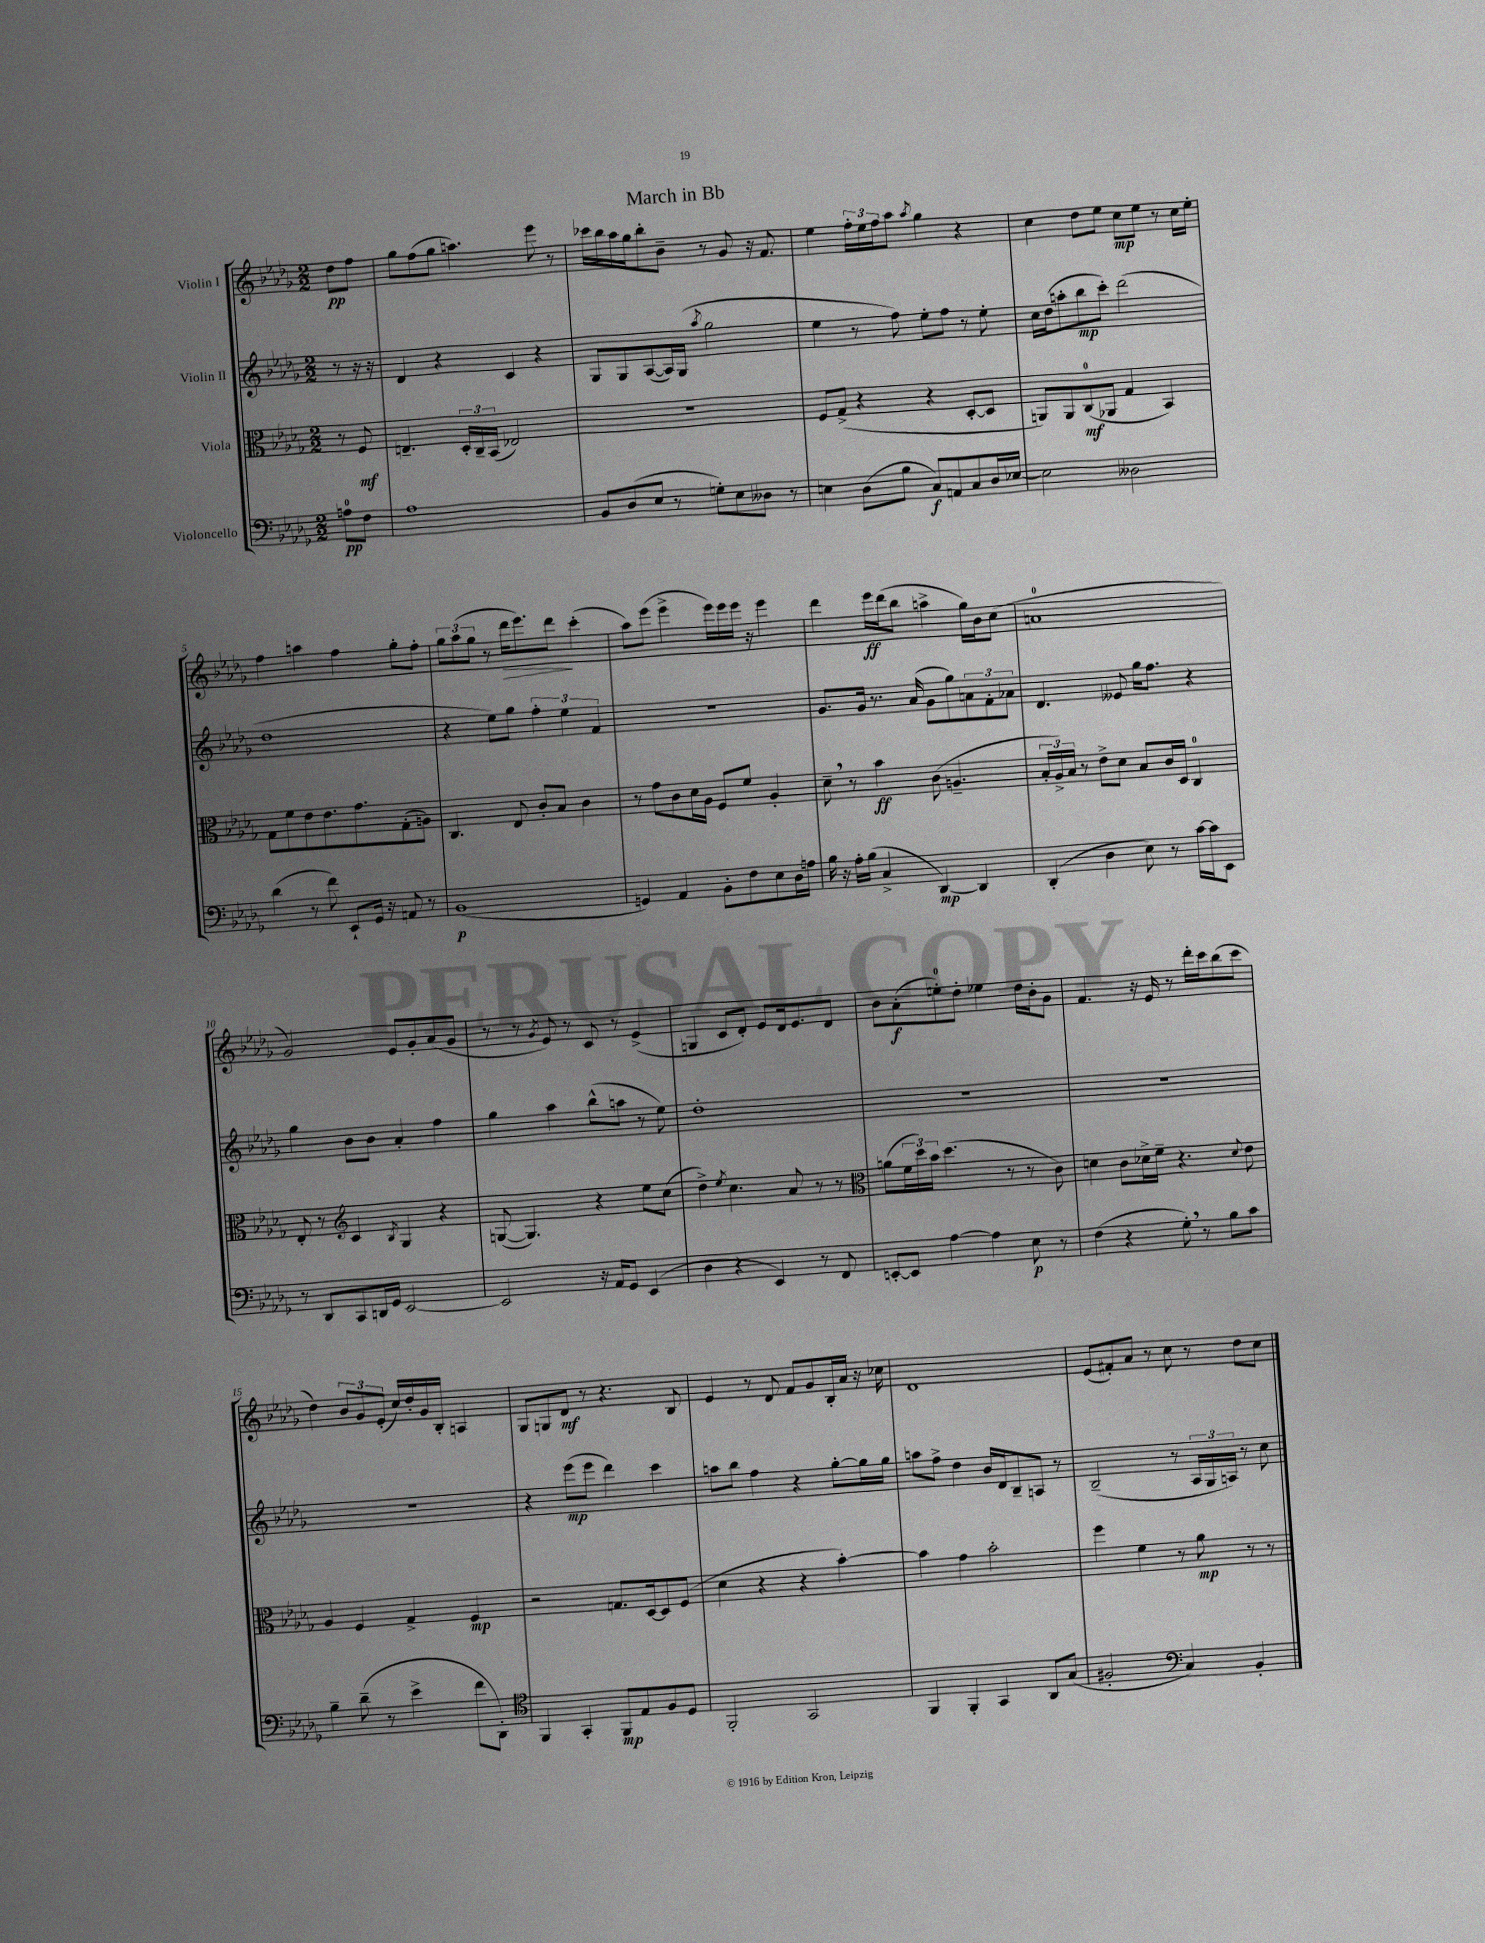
\header { title = "March in Bb" }
<<
\new StaffGroup <<
\new Staff = "s0" \with { instrumentName = "Violin I" } {
    \clef treble \key des \major \numericTimeSignature \time 2/2 \partial 4
    des''8\pp f''8 |
    ges''8 f''8( ges''8 a''4.) ees'''8 r8 |
    ces'''16 bes''16 aes''16 ges''16 bes''8-. bes'8-- r8 ges'8 r16 f'8. |
    ees''4 \tuplet 3/2 { f''16-. ees''16 f''16 } aes''8 \acciaccatura { aes''8 } ges''4 r4 |
    c''4 des''8 ees''8 c''8\mp ees''8 r8 c''16 ees''16-. |
    f''4 a''4 f''4 ges''8-. f''8-. |
    \tuplet 3/2 { ges''8 aes''8( ges''8 } r8 des'''16\> ees'''8.) des'''8\! c'''4-.( |
    aes''8) ees'''8( ees'''4-> ees'''16) ees'''16 ees'''16 r16 ees'''4 |
    des'''4 ees'''16\ff des'''16( bes''8 a''4-> ges''16) bes'16 c''8( |
    a'1-0 |
    ges'2) ees'8 ges'8-. aes'8( ges'8 |
    r8 r8 \acciaccatura { ges'8 } ees'8) r8 c'8 r8 ees'4->( |
    g4 c'8 des'8-.) ees'8 des'16 ees'8. des'8 |
    bes'8 aes'8-.\f( e''8-0-.) des''8-. ees''4 des''16 bes'16-. ges'8 |
    f'4. r16 ees'16 r8 des'''16-. c'''16 bes''8( c'''8 |
    des''4) \tuplet 3/2 { bes'8 ges'8 ees'8-.( } c''16) des''16-. ges'16 bes16-. a4 |
    ges8 g8 des'8\mf r8 r4. bes8 |
    ees'4 r8 des'8 f'8 ges'8 bes16-. aes'16 r16 ces''16 |
    des'1 |
    ees'8( fis'8-.) aes'8 r8 c''8 r8 des''8 c''8 \bar "|." |
}
\new Staff = "s1" \with { instrumentName = "Violin II" } {
    \clef treble \key des \major \numericTimeSignature \time 2/2 \partial 4
    r8 r16 r16 |
    des'4 r4 c'4 r4 |
    ges8 ges8 aes8~( aes16) ges16( \acciaccatura { aes''8 } ges''2 |
    ees''4 r8 f''8) ees''8-. f''8 r8 ees''8-. |
    c''16 des''16( a''8-. bes''8\mp c'''8-.) des'''2( |
    des''1 |
    r4 ees''8) ges''8 \tuplet 3/2 { f''4-. ees''4 f'4 } |
    R1 |
    ges'8. ges'16 r8. aes'16( ges'8 ges''8) \tuplet 3/2 { a'8 f'8-. aes'8 } |
    des'4. eeses'8 ges''16 f''8. r4 |
    ges''4 bes'8 bes'8 aes'4-. f''4 |
    ges''4 aes''4 bes''8-^( a''8 r8 ees''8) |
    des''1-. |
    R1 |
    R1 |
    R1 |
    r4 ees'''8\mp( ees'''8 des'''4) c'''4 |
    a''8 bes''8 f''4 r4 ges''8~-. ges''16 ges''16 |
    a''8 f''8-> des''4 bes'16 des'16 bes8-- a8 r8 |
    bes2--( r8 \tuplet 3/2 { aes16 ges16 a16) } r8 c''8 \bar "|." |
}
\new Staff = "s2" \with { instrumentName = "Viola" } {
    \clef alto \key des \major \numericTimeSignature \time 2/2 \partial 4
    r8 f8\mf |
    e4.-- \tuplet 3/2 { des16-. c16-- bes,16( } ees2) |
    R1 |
    f8 ges8->( r4 r4 des8~-. des8 |
    a,8) a,8 c8-0\mf( aes,8 ges4 bes,4) |
    ges8 f'8 ees'8 ees'8. ges'8. ges8-.( a8) |
    c4. ees8 c'8-. bes8 c'4 |
    r8 ges'8 c'8 des'16 aes16 f8 f'8 aes4-. |
    des'8-- \breathe r8 bes'4\ff c'8( a4.-- |
    \tuplet 3/2 { bes16-. aes16->) bes16 } r8 ees'8-> des'8 bes8 c'16 des16 c4-0 |
    ees8-. r8 \clef treble c'4 \acciaccatura { bes8 } ges4 r4 |
    g8~( g4.) r4 ees''8 c''8( |
    des''4->) \acciaccatura { ees''8 } c''4. aes'8 r8 r8 |
    \clef alto a'8( \tuplet 3/2 { f'16 des''16) bes'16 } des''4.( r8 r8 c'8) |
    d'4 c'8 des'16-> f'16-- r4. \appoggiatura { des'8 } ees'8 |
    aes4 f4 ges4-> f4\mp |
    r2 g8. des16~ des8 f8( |
    des'4 r4 r4 bes'4~-.) |
    bes'4 ges'4 bes'2-. |
    f''4 f'4 r8 aes'8\mp r8 r8 \bar "|." |
}
\new Staff = "s3" \with { instrumentName = "Violoncello" } {
    \clef bass \key des \major \numericTimeSignature \time 2/2 \partial 4
    a8-0\pp f8 |
    aes1 |
    bes,8 des8( ees8 r8 g8-.) ees8 deses8 r8 |
    e4 des8( bes8 c8\f) a,8 c8 des16 ees16~ |
    ees2 deses2 |
    des'4( r8 f'8) ees,8-! ges,16 r16 a,8 r8 |
    bes,1\p( |
    g,4) aes,4 bes,8-. f8 ees8 des16 a16 |
    bes16 r16 aes16-. bes16( c4-> des,4~\mp) des,4 |
    des,4-.( des4 ees8) r8 c'16~ c'16 ees,8 |
    r8 des,8 c,8 d,16 ges,16 ees,2~ |
    ees,2 r16 aes,16 ges,8 ees,4( |
    des4 r4 ees,4) r8 f,8 |
    e,8~-. e,8 aes4~ aes4 ees8\p r8 |
    f4( r4 ges8-.) \breathe r8 bes8 c'8 |
    bes4-- des'8--( r8 ees'4-> f'8 des,8-.) |
    \clef tenor f,4 ges,4-. f,8\mp ees8 f8 des8 |
    f,2-. ges,2 |
    f,4 f,4-. ges,4 aes,8 ges8( |
    fis2-. \clef bass c4) bes,4-. \bar "|." |
}
>>
>>
